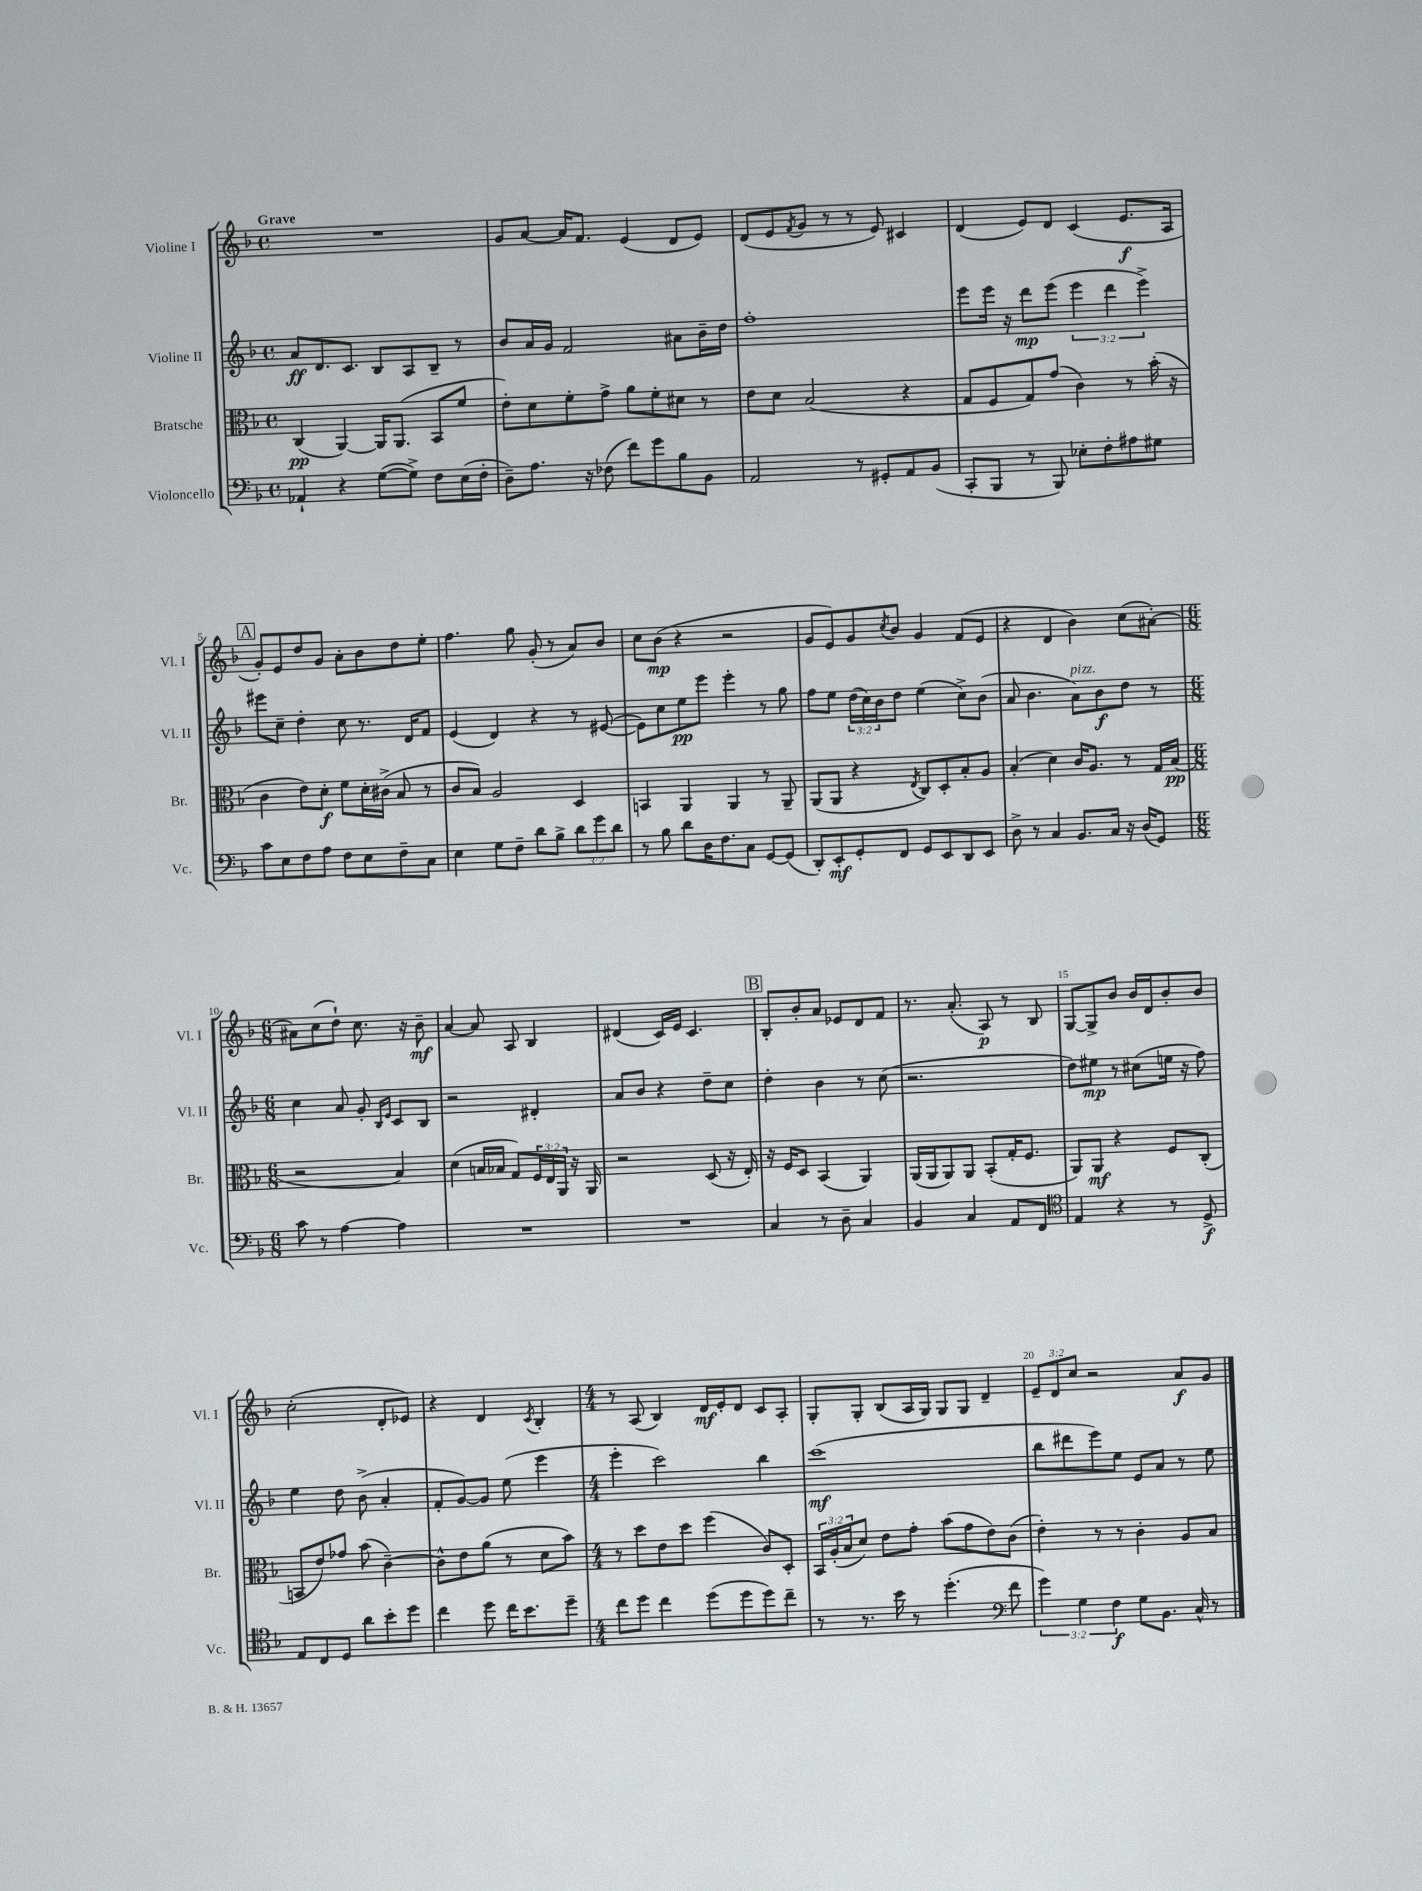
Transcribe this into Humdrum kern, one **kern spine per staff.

**kern	**dynam	**kern	**dynam	**kern	**dynam	**kern	**dynam
*part4	*part4	*part3	*part3	*part2	*part2	*part1	*part1
*staff4	*staff4	*staff3	*staff3	*staff2	*staff2	*staff1	*staff1
*I"Violoncello	*	*I"Bratsche	*	*I"Violine II	*	*I"Violine I	*
*I'Vc.	*	*I'Br.	*	*I'Vl. II	*	*I'Vl. I	*
*clefF4	*	*clefC3	*	*clefG2	*	*clefG2	*
*k[b-]	*	*k[b-]	*	*k[b-]	*	*k[b-]	*
*M4/4	*	*M4/4	*	*M4/4	*	*M4/4	*
*met(c)	*	*met(c)	*	*met(c)	*	*met(c)	*
=1	=1	=1	=1	=1	=1	=1	=1
!	!	!	!	!	!	!LO:TX:a:B:t=Grave	!
4AA-X`/	.	(4C/	pp	8a/L	ff	1r	.
.	.	.	.	8.d/	.	.	.
4r	.	[4AA/)	.	.	.	.	.
.	.	.	.	8.c/J	.	.	.
([8G\L	.	16AA/KL]	.	8B-/L	.	.	.
.	.	(8.AA/J	.	.	.	.	.
8G^\J])	.	.	.	8A/	.	.	.
8F\L	.	8BB-/L	.	8B-~/J	.	.	.
(16E\L	.	8f/J	.	8r	.	.	.
16F'\JJ	.	.	.	.	.	.	.
=2	=2	=2	=2	=2	=2	=2	=2
8D~\L)	.	8e'\L)	.	8b-/L	.	8g/L	.
8.A\J	.	8d\	.	16a/L	.	[8a/J	.
.	.	.	.	16g/JJ	.	.	.
.	.	8f'\	.	2f/	.	16a/KL]	.
16r	.	.	.	.	.	8.f/J	.
(8F-X\	.	8g^\J	.	.	.	.	.
8f\L)	.	8a\L	.	.	.	(4e/	.
8g\	.	8f'\	.	.	.	.	.
8B-\	.	8d#X\J	.	8a#X\L	.	8d/L	.
8BB-\J	.	8r	.	16b-~\L	.	8e/J)	.
.	.	.	.	16dd\JJ	.	.	.
=3	=3	=3	=3	=3	=3	=3	=3
2AA/	.	8e\L	.	1ff'	.	(8d/L	.
.	.	8d\J	.	.	.	8e/	.
.	.	.	.	.	.	8qf/	.
.	.	(2B-/	.	.	.	8g/J	.
.	.	.	.	.	.	8r	.
8r	.	.	.	.	.	8r	.
8GG#X'/L	.	.	.	.	.	8e/)	.
8AA/	.	4r	.	.	.	4c#X/	.
(8BB-/J	.	.	.	.	.	.	.
=4	=4	=4	=4	=4	=4	=4	=4
8CC'/L	.	8G/L	.	8eee\L	.	(4d/	.
8BBB-/J	.	8F/	.	16eee\Jk	.	.	.
.	.	.	.	16r	.	.	.
8r	.	8G/)	.	8ddd\L	mp	8e/L)	.
8BBB-/)	.	(8g/J	.	(8eee\J	.	8d/J	.
8E-X'\L	.	4c\)	.	6eee\	.	(4c/	.
8F'\	.	.	.	.	.	.	.
.	.	.	.	6ddd\	.	.	.
8A#X\	.	8r	.	.	.	8.e/L	f
.	.	.	.	6eee^\)	.	.	.
8G#X\J	.	(16b-'\	.	.	.	.	.
.	.	16r	.	.	.	16A/Jk	.
!!LO:LB:g=z
!!LO:REH:place=s1:t=A
=5	=5	=5	=5	=5	=5	=5	=5
8c\L	.	4c\	.	8eee#X\L	.	8g'/L)	.
8E\	.	.	.	8cc~\J	.	8e/	.
8F\	.	8e\L)	.	4dd'\	.	8dd/	.
8A\J	.	8d'\J	f	.	.	8g/J	.
8F\L	.	8f\L	.	8cc\	.	8a'\L	.
8E\	.	16d'\L	.	8.r	.	8b-\	.
.	.	(16c#X^\JJ	.	.	.	.	.
8F~\	.	8B-/	.	.	.	8dd\	.
.	.	.	.	16d/KL	.	.	.
8C\J	.	8r	.	8f/J	.	8ee'\J	.
=6	=6	=6	=6	=6	=6	=6	=6
4E\	.	8c/L	.	(4e/	.	4.ff\	.
.	.	8B-/J)	.	.	.	.	.
8G\L	.	2A/	.	4d/)	.	.	.
8F~\J	.	.	.	.	.	8gg\	.
8d\L	.	.	.	4r	.	(8g'/	.
8B-^\J	.	.	.	.	.	8r	.
12d\L	.	4D/	.	8r	.	8a/L)	.
12g\	.	.	.	.	.	.	.
.	.	.	.	([8e#X/	.	8b-/J	.
12d\J	.	.	.	.	.	.	.
=7	=7	=7	=7	=7	=7	=7	=7
8r	.	4BBn/	.	8e#\L])	.	8cc\L	.
8B-\	.	.	.	8cc\	.	(8b-\J	mp
8d\L	.	4AA/	.	8ee\	pp	4r	.
16D\K	.	.	.	8eee\J	.	.	.
8.F\	.	.	.	.	.	.	.
.	.	4AA/	.	4eee'\	.	2r	.
8C\J	.	.	.	.	.	.	.
[8GG/L	.	8r	.	8r	.	.	.
(8GG/J]	.	8AA~/	.	8gg\	.	.	.
=8	=8	=8	=8	=8	=8	=8	=8
8DD'/L)	.	(8AA/L	.	8ff\L	.	8g/L	.
8EE'/	mf	8AA/J	.	8ee\J	.	8e/)	.
8GG'/	.	4r	.	(24dd\LL	.	8g/	.
.	.	.	.	24cc\)	.	.	.
.	.	.	.	24b-\J	.	.	.
.	.	.	.	.	.	8qcc/	.
8FF/J	.	.	.	8dd\J	.	8b-/J	.
.	.	8qE/	.	.	.	.	.
8GG/L	.	8C/L)	.	(4ee\	.	4g/	.
8EE/	.	8D'/	.	.	.	.	.
8DD/	.	8B-'/	.	8cc^\L)	.	(8f/L	.
8EE/J	.	8A/J	.	(8b-\J	.	8e/J	.
=9	=9	=9	=9	=9	=9	=9	=9
8D^\	.	(4B-'/	.	8a/	.	4r	.
8r	.	.	.	4.b-\	.	.	.
4C/	.	4d\)	.	.	.	4d/	.
!	!	!	!	!LO:TX:a:i:t=pizz.	!	!	!
8.BB-/L	.	16c/KL	.	8a\L)	.	4b-\)	.
.	.	8.A/J	.	.	.	.	.
.	.	.	.	8b-\	f	.	.
16C/Jk	.	.	.	.	.	.	.
16r	.	8r	.	8dd\J	.	(8cc\L	.
(16D/KL	.	.	.	.	.	.	.
8GG/J)	.	16G/LL	.	8r	.	[8a#X'\J)	.
.	.	(16B-/JJ	pp	.	.	.	.
!!LO:LB:g=z
=10	=10	=10	=10	=10	=10	=10	=10
*M6/8	*	*M6/8	*	*M6/8	*	*M6/8	*
8c\	.	2r	.	4cc\	.	8a#X\L]	.
8r	.	.	.	.	.	(8cc\	.
[4A\	.	.	.	8a/	.	8dd`\J)	.
.	.	.	.	8g'/	.	8.cc\	.
.	.	.	.	16qqB-/LL	.	.	.
.	.	.	.	16qqe/JJ	.	.	.
4A\]	.	4B-/)	.	8c/L	.	.	.
.	.	.	.	.	.	16r	.
.	.	.	.	8B-/J	.	8b-~\	mf
=11	=11	=11	=11	=11	=11	=11	=11
2.r	.	(4d\	.	2r	.	[4a/	.
.	.	16Bn/LL	.	.	.	8a/]	.
.	.	16B-X/JJ	.	.	.	.	.
.	.	8G/L)	.	.	.	8A/	.
.	.	24F/L	.	4d#X'/	.	4B-/	.
.	.	24E/	.	.	.	.	.
.	.	24AA/JJ	.	.	.	.	.
.	.	16r	.	.	.	.	.
.	.	16AA/	.	.	.	.	.
=12	=12	=12	=12	=12	=12	=12	=12
2.r	.	2r	.	8a/L	.	(4d#X/	.
.	.	.	.	8b-/J	.	.	.
.	.	.	.	4r	.	16c/LL)	.
.	.	.	.	.	.	16e/JJ	.
.	.	.	.	.	.	4.c/	.
.	.	(8D/	.	8dd~\L	.	.	.
.	.	16r	.	8cc\J	.	.	.
.	.	16E'/)	.	.	.	.	.
!!LO:REH:place=s1:t=B
=13	=13	=13	=13	=13	=13	=13	=13
4C/	.	16r	.	4dd'\	.	8B-'/L	.
.	.	16F/KL	.	.	.	.	.
.	.	8D/J	.	.	.	8b-'/	.
8r	.	(4BB-/	.	4b-\	.	8a/J	.
8D~\	.	.	.	.	.	8e-X/L	.
4C/	.	4AA/)	.	8r	.	8d/	.
.	.	.	.	(8cc\	.	8f/J	.
=14	=14	=14	=14	=14	=14	=14	=14
4BB-/	.	(16AA/LL	.	2.r	.	8.r	.
.	.	16AA/J	.	.	.	.	.
.	.	8AA/)	.	.	.	.	.
.	.	.	.	.	.	(8.a'/	.
4C/	.	8AA/J	.	.	.	.	.
.	.	(8BB-'/L	.	.	.	8A/)	p
8AA/L	.	16G'/K	.	.	.	8r	.
.	.	8.F/J	.	.	.	.	.
8FF/J	.	.	.	.	.	8B-/	.
=15	=15	=15	=15	=15	=15	=15	=15
*clefC4	*	*	*	*	*	*	*
4E/	.	8AA/L)	.	8dd\L)	.	[8G/L	.
.	.	8AA/J	mf	8ee#X\J	mp	8G^/]	.
4r	.	4r	.	8r	.	8b-/J	.
.	.	.	.	(8cc#X\L	.	16b-/LL	.
.	.	.	.	.	.	16d/J	.
8r	.	8F/L	.	16een\Jk	.	8b-'/	.
.	.	.	.	16r	.	.	.
8D^/	f	(8C'/J	.	8ff\)	.	8b-/J	.
!!LO:LB:g=z
=16	=16	=16	=16	=16	=16	=16	=16
8E/L	.	8BBn/L	.	4ee\	.	(2cc'\	.
8C/	.	8e/)	.	.	.	.	.
8D/J	.	8g-X/J	.	8dd\	.	.	.
8a\L	.	(8b-\	.	(8b-^\	.	.	.
8b-'\	.	[4c~\)	.	4a'/	.	8d'/L	.
8dd\J	.	.	.	.	.	8e-X/J)	.
=17	=17	=17	=17	=17	=17	=17	=17
4cc\	.	8c^^\L]	.	8f'/L	.	4r	.
.	.	8e\	.	[8g/)	.	.	.
8dd\	.	(8a\J	.	8g/J]	.	4d/	.
16cc\KL	.	8r	.	(8ee\	.	.	.
8.b-\	.	.	.	.	.	.	.
.	.	.	.	.	.	8qc/	.
.	.	8d\L	.	4eee\	.	4B-'/	.
8dd~\J	.	8b-\J)	.	.	.	.	.
=18	=18	=18	=18	=18	=18	=18	=18
*M4/4	*	*M4/4	*	*M4/4	*	*M4/4	*
8cc\L	.	8r	.	4eee'\	.	8r	.
8dd\J	.	8dd\L	.	.	.	(8A/	.
4cc\	.	8e\	.	2ccc\)	.	4B-/)	.
.	.	8dd\J	.	.	.	.	.
(8dd\L	.	(4ff\	.	.	.	16d/LL	mf
.	.	.	.	.	.	16e'/J	.
8dd\	.	.	.	.	.	8d/J	.
8dd\)	.	8c/L)	.	4bb-\	.	8c/L	.
8cc~\J	.	8D'/J	.	.	.	8A'/J	.
=19	=19	=19	=19	=19	=19	=19	=19
8r	.	24BB-/LL	.	(1ccc	mf	8G'/L	.
.	.	(24A'/	.	.	.	.	.
.	.	24B-/J	.	.	.	.	.
8.r	.	8d/J)	.	.	.	8G'/J	.
.	.	8e\L	.	.	.	(8B-/L	.
16b-\	.	.	.	.	.	.	.
8r	.	8g'\J	.	.	.	16A/L	.
.	.	.	.	.	.	16G/JJ)	.
(4.dd'\	.	(8b-\L	.	.	.	8G/L	.
.	.	8g\	.	.	.	8G/J	.
.	.	8e\)	.	.	.	4d~/	.
*clefF4	*	*	*	*	*	*	*
8f\	.	(8c\J	.	.	.	.	.
=20	=20	=20	=20	=20	=20	=20	=20
6g\)	.	4e'\)	.	8bb-\L	.	12e~/L	.
.	.	.	.	.	.	12d/	.
.	.	.	.	8ddd#X\	.	.	.
6G\	.	.	.	.	.	12cc/J	.
.	.	8r	.	8eee\)	.	2r	.
6F\	f	.	.	.	.	.	.
.	.	8r	.	8ee\J	.	.	.
8G\L	.	4c'\	.	8e/L	.	.	.
8.BB-\J	.	.	.	8a/J	.	.	.
.	.	8A/L	.	8r	.	8a/L	f
16C^^/	.	.	.	.	.	.	.
8r	.	8B-/J	.	8ee\	.	8g/J	.
==	==	==	==	==	==	==	==
*-	*-	*-	*-	*-	*-	*-	*-
